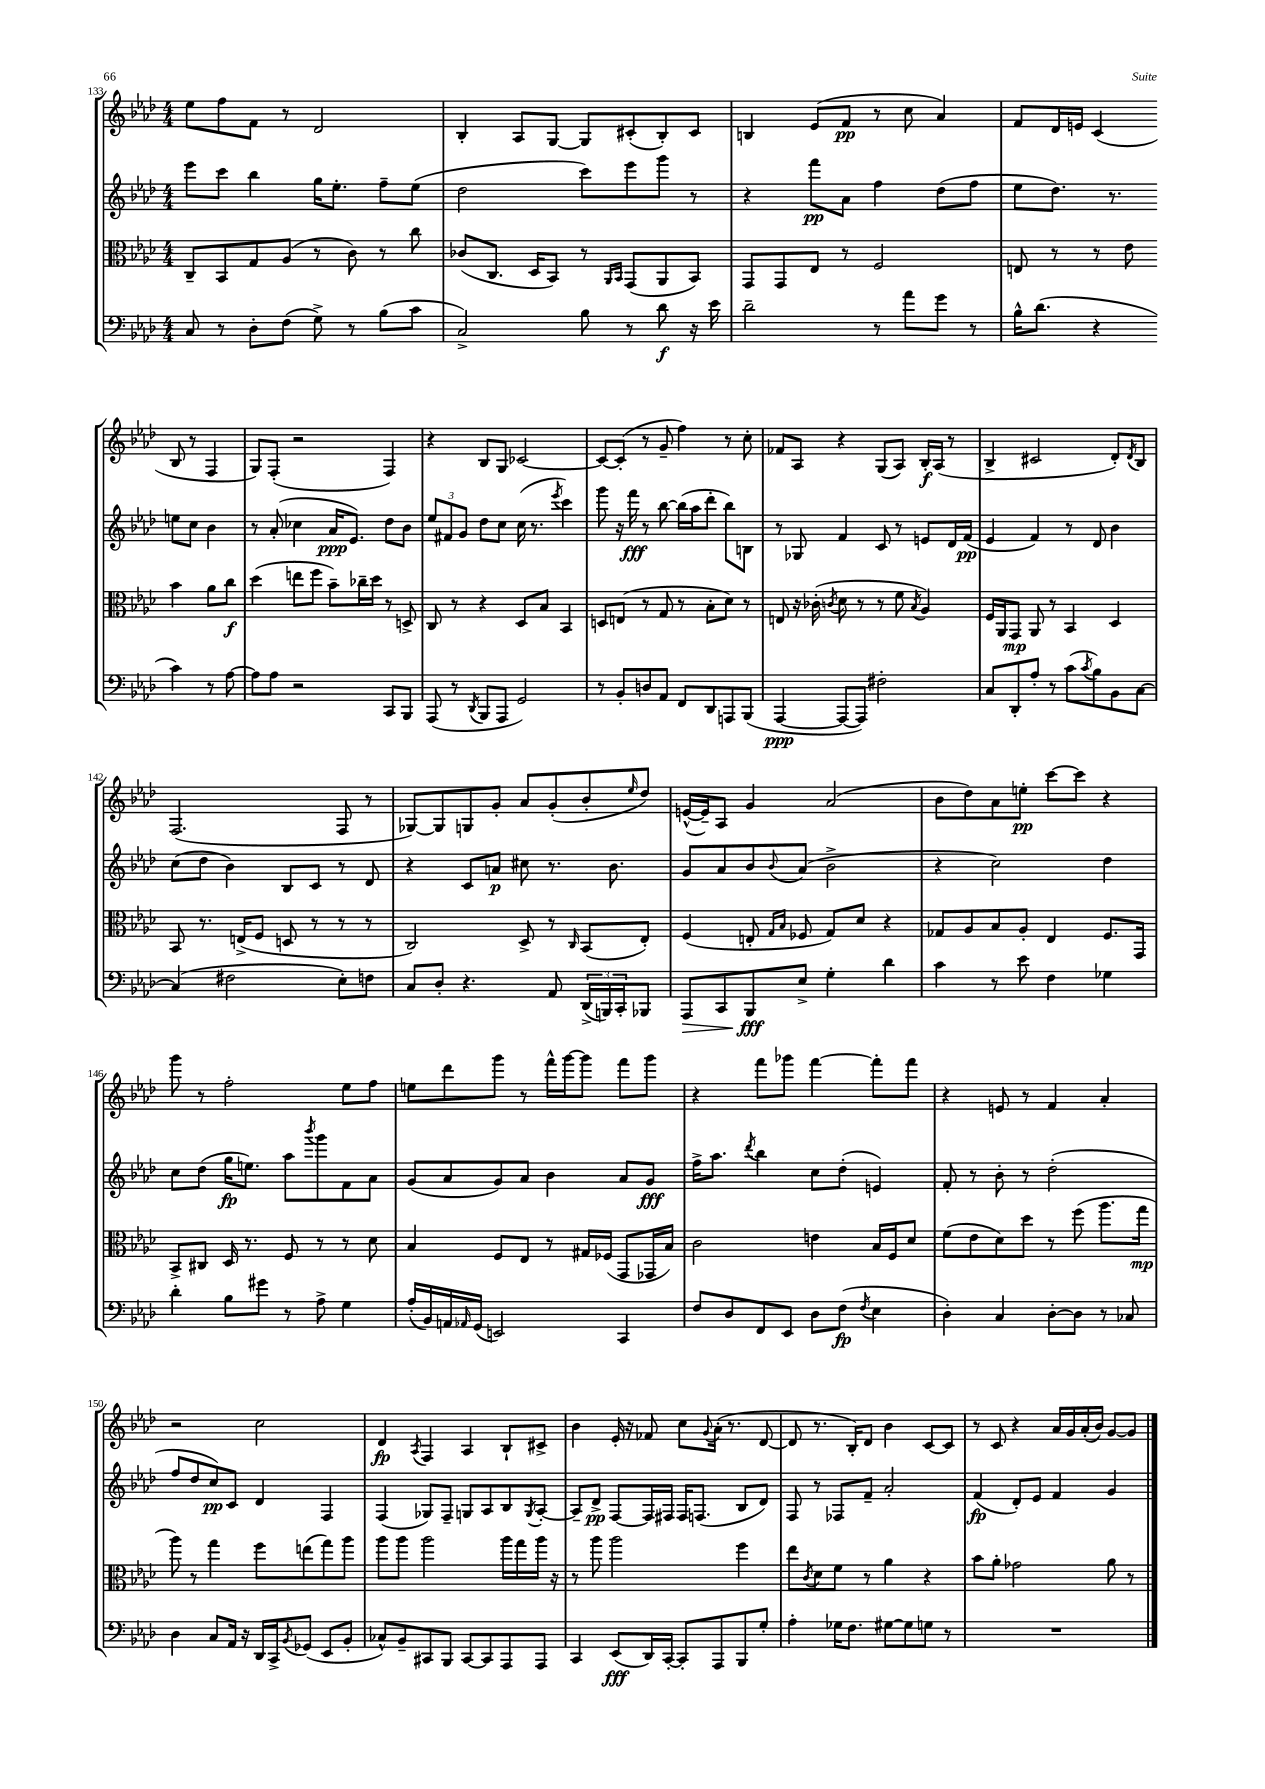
<<
\new StaffGroup <<
\new Staff = "s0" {
    \clef treble \key aes \major \numericTimeSignature \time 4/4
    ees''8 f''8 f'8 r8 des'2 |
    bes4-. aes8 g8~ g8 cis'8-.( bes8-.) cis'8 |
    b4 ees'8( f'8\pp r8 c''8 aes'4) |
    f'8 des'16 e'16 c'4( bes8 r8 f4 |
    g8) f8-.( r2 f4) |
    r4 bes8 g8 ces'2~ |
    ces'8~ ces'8-.( r8 g'8-- f''4) r8 c''8-. |
    fes'8 aes8 r4 g8( aes8) bes16-.\f aes16( r8 |
    bes4-> cis'2 des'8-.) \acciaccatura { des'8 } bes8 |
    f2.( f8 r8 |
    ges8~) ges8 g8 g'8-. aes'8 g'8-.( bes'8-. \grace { ees''16 } des''8) |
    e'16~-^( e'16--) aes8 g'4 aes'2( |
    bes'8 des''8) aes'8 e''8-.\pp c'''8~ c'''8 r4 |
    g'''8 r8 f''2-. ees''8 f''8 |
    e''8 des'''8 g'''8 r8 f'''16-^ g'''16~ g'''8 f'''8 g'''8 |
    r4 f'''8 ges'''8 f'''4~ f'''8-. f'''8 |
    r4 e'8 r8 f'4 aes'4-. |
    r2 c''2 |
    des'4\fp \acciaccatura { aes8 } f4 aes4 bes8-! cis'8-> |
    bes'4 ees'16-. r16 fes'8 c''8 \appoggiatura { g'8 } aes'16-.( r8. des'8~ |
    des'8 r8. bes16-.) des'8 bes'4 c'8~ c'8 |
    r8 c'8 r4 aes'16 g'16 aes'16-.( bes'16) g'8~ g'8 \bar "|." |
}
\new Staff = "s1" {
    \clef treble \key aes \major \numericTimeSignature \time 4/4
    ees'''8 c'''8 bes''4 g''16 ees''8.-. f''8-- ees''8( |
    des''2 c'''8) ees'''8 g'''8 r8 |
    r4 f'''8\pp aes'8 f''4 des''8( f''8 |
    ees''8 des''8.) r8. e''8 c''8 bes'4 |
    r8 aes'8-.( ces''4 aes'16\ppp ees'8.) des''8 bes'8 |
    \tuplet 3/2 { ees''8 fis'8 g'8 } des''8 c''8 c''16( r8. \acciaccatura { ees'''8 } c'''4) |
    g'''8 r16 f'''16\fff r8 bes''8~ bes''16( aes''16 des'''8-. bes''8) b8 |
    r8 ges8 f'4 c'8 r8 e'8 des'16 f'16\pp( |
    ees'4 f'4) r8 des'8 bes'4 |
    c''8( des''8 bes'4) bes8 c'8 r8 des'8 |
    r4 c'8 a'8\p cis''8 r8. bes'8. |
    g'8 aes'8 bes'8 \appoggiatura { bes'8 } aes'8( bes'2-> |
    r4 c''2) des''4 |
    c''8 des''8( g''16\fp e''8.) aes''8 \acciaccatura { bes'''8 } g'''8 f'8 aes'8 |
    g'8( aes'8 g'8) aes'8 bes'4 aes'8 g'8\fff |
    f''16-> aes''8. \acciaccatura { des'''8 } bes''4 c''8 des''8-.( e'4) |
    f'8-. r8 bes'8-. r8 des''2-.( |
    f''8 des''8 c''8\pp) c'8 des'4 f4 |
    f4( ges8) f8-- g8 aes8 bes8 \acciaccatura { g8 } aes8~-. |
    aes8-- des'8->\pp f8~ f16 fis16 fis16 f8.( bes8 des'8) |
    f8 r8 fes8 f'8-- aes'2-. |
    f'4\fp( des'8-.) ees'8 f'4 g'4 \bar "|." |
}
\new Staff = "s2" {
    \clef alto \key aes \major \numericTimeSignature \time 4/4
    c8-- bes,8 g8 aes8( r8 c'8) r8 c''8 |
    ces'8( c8. des16 bes,8) r8 \grace { aes,16 bes,16 } g,8( aes,8 bes,8) |
    g,8 g,8 ees8 r8 f2 |
    e8 r8 r8 ees'8 bes'4 aes'8 c''8\f |
    des''4( e''8 f''8 bes'8--) ces''16-- des''16 r8 d8-> |
    c8 r8 r4 des8 bes8 bes,4 |
    d8 e8( r8 g8 r8 bes8-. des'8) r8 |
    e8 r16 ces'16-.( \acciaccatura { c'8 } des'8 r8 r8 f'8 \acciaccatura { bes8 } aes4) |
    f16 aes,16 g,8\mp aes,8 r8 bes,4 des4 |
    bes,8 r8. e16->( f8 d8 r8 r8 r8 |
    c2) des8-> r8 \grace { c16 } bes,8( ees8-.) |
    f4( e8-. \grace { g16 bes16 } fes8 g8) des'8 r4 |
    ges8 aes8 bes8 aes8-. ees4 f8. g,16 |
    bes,8-> cis8 des16 r8. f8 r8 r8 des'8 |
    bes4 f8 ees8 r8 gis16 fes16( g,8 ges,16 bes16) |
    c'2 e'4 bes16 f16 des'8 |
    f'8( ees'8 des'8) des''8 r8 f''8( aes''8. g''16\mp |
    aes''8) r8 g''4 f''8 e''8( g''8) aes''8 |
    aes''8 aes''8 aes''2 aes''16 g''16 aes''16 r16 |
    r8 aes''8 aes''2 f''4 |
    ees''8 \acciaccatura { c'8 } des'8 f'8 r8 aes'4 r4 |
    bes'8 aes'8-. ges'2 aes'8 r8 \bar "|." |
}
\new Staff = "s3" {
    \clef bass \key aes \major \numericTimeSignature \time 4/4
    c8 r8 des8-. f8( g8->) r8 bes8( c'8 |
    c2->) bes8 r8 des'8\f r16 ees'16 |
    des'2-- r8 aes'8 g'8 r8 |
    bes16-^ des'8.( r4 c'4) r8 aes8~ |
    aes8 aes8 r2 c,8 bes,,8 |
    aes,,8( r8 \acciaccatura { des,8 } bes,,8 aes,,8 g,2) |
    r8 bes,8-. d8 aes,8 f,8 des,8 a,,8 bes,,8( |
    aes,,4~\ppp aes,,8~ aes,,8) fis2-. |
    c8 des,8-. aes8-. r8 c'8( \acciaccatura { c'8 } bes8) bes,8 c8~ |
    c4( fis2 ees8-.) f8 |
    c8 des8-. r4. aes,8 \tuplet 3/2 { des,16->( b,,16) c,16-. } bes,,8 |
    aes,,8\> c,8 bes,,8\fff\! ees8-> g4-. des'4 |
    c'4 r8 ees'8 f4 ges4 |
    des'4-. bes8 gis'8 r8 aes8-> g4 |
    aes16-.( bes,16) a,16 \grace { aes,16 } g,16( e,2) c,4 |
    f8 des8 f,8 ees,8 des8 f8\fp( \acciaccatura { f8 } ees4 |
    des4-.) c4 des8~-. des8 r8 ces8 |
    des4 c8 aes,16 r16 des,16 c,16-> \acciaccatura { bes,8 } ges,8( ees,8 bes,8-. |
    ces8-^) bes,8-- cis,8 bes,,8 cis,8~ cis,8 aes,,8 aes,,8 |
    c,4 ees,8\fff( des,16) c,16~-. c,8-. aes,,8 bes,,8 g8-. |
    aes4-. ges16 f8. gis8~ gis8 g8 r8 |
    R1 \bar "|." |
}
>>
>>
\layout { \context { \Score currentBarNumber = #133 } }
